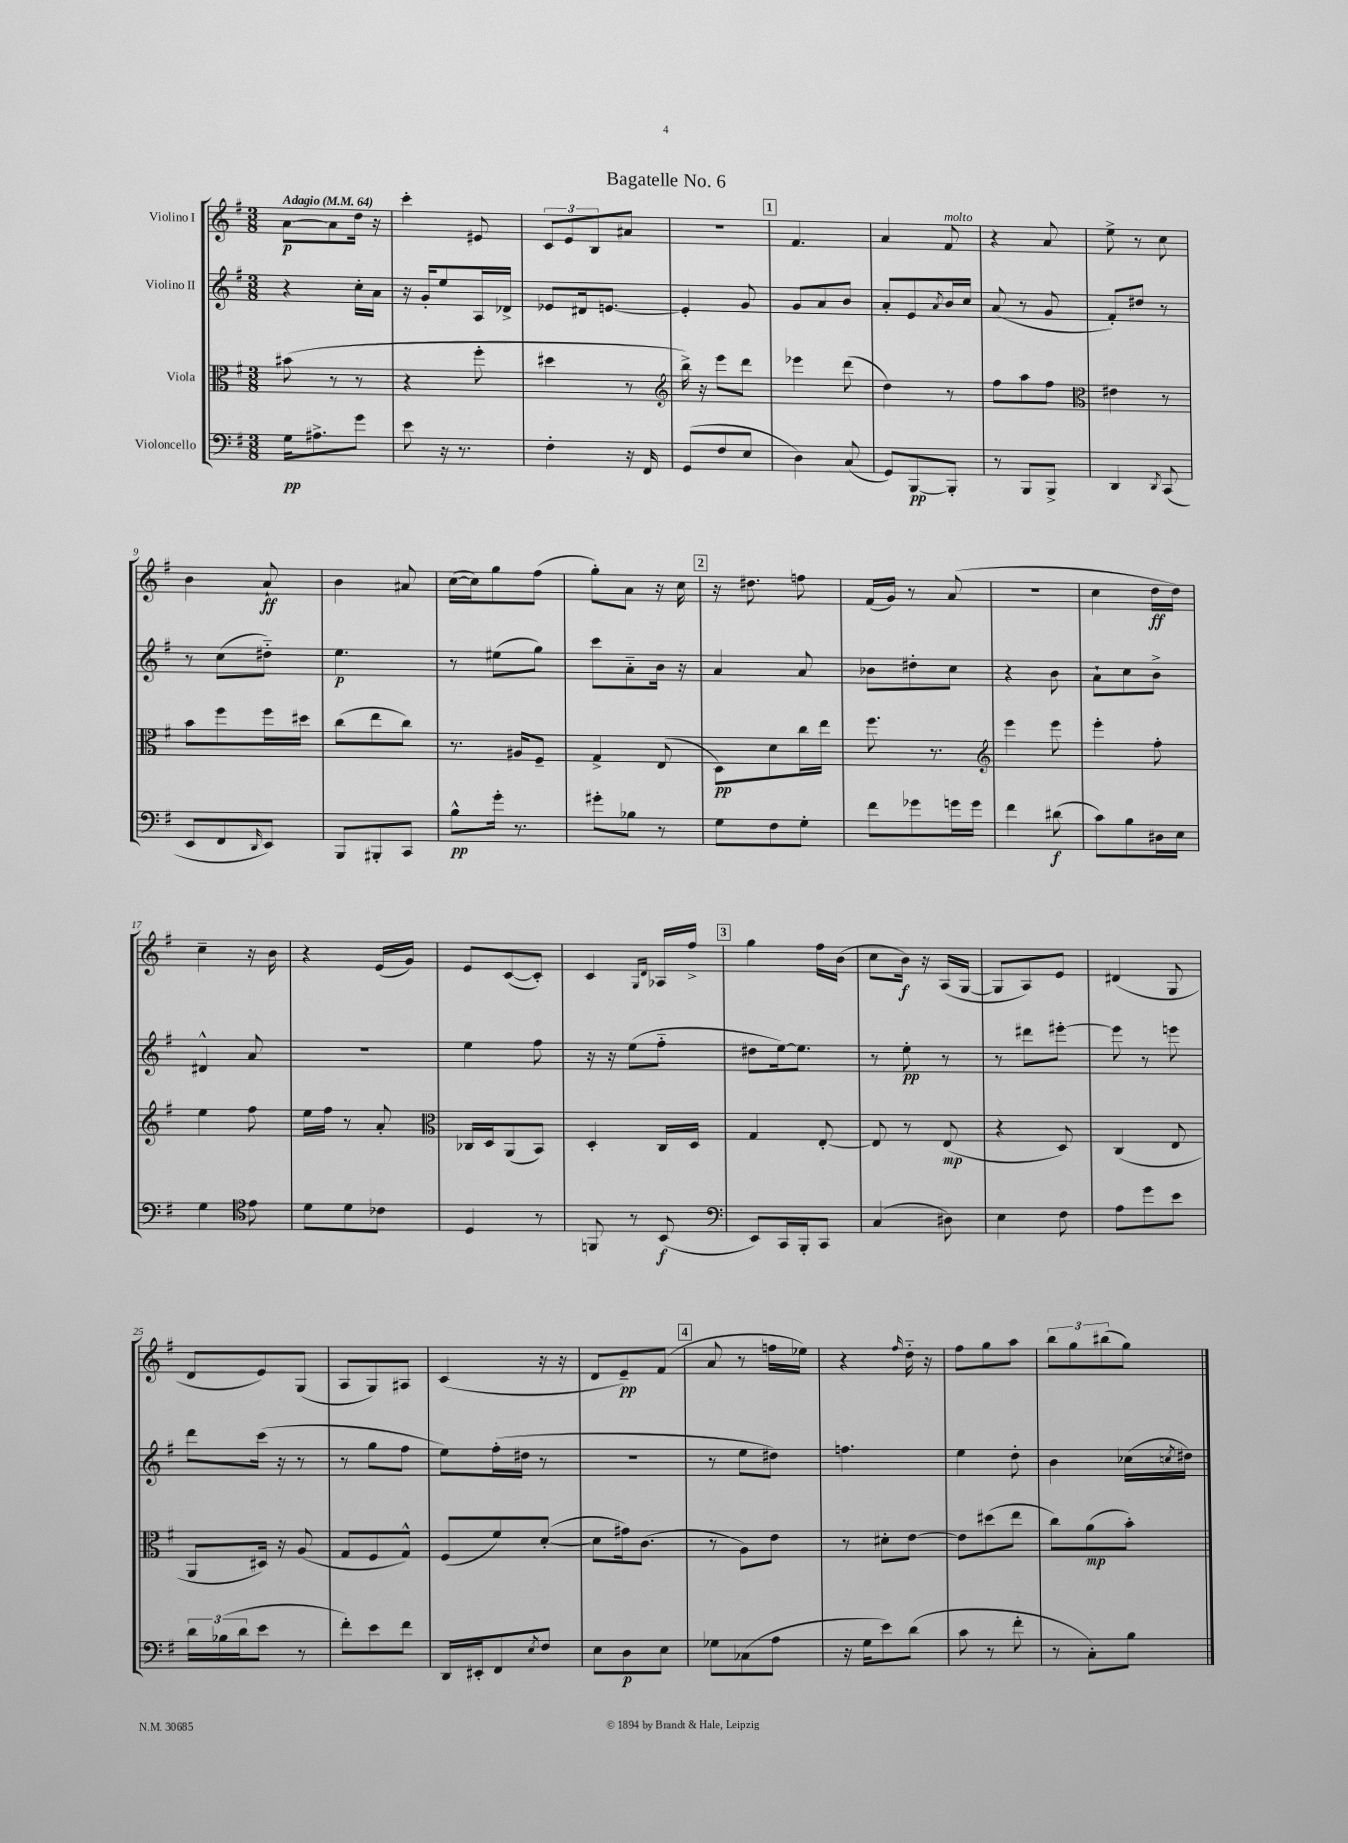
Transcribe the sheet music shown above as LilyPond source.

\header { title = "Bagatelle No. 6" }
<<
\new StaffGroup <<
\new Staff = "s0" \with { instrumentName = "Violino I" } {
    \clef treble \key g \major \numericTimeSignature \time 3/8 \tempo "Adagio" 4 = 64
    a'8~\p a'8 d''16 r16 |
    c'''4-. eis'8 |
    \tuplet 3/2 { c'8 e'8 b8 } ais'8 |
    R4. |
    \mark \markup { \box "1" } fis'4. |
    a'4 fis'8^\markup { \italic "molto" } |
    r4 a'8 |
    e''8-> r8 c''8 |
    b'4 a'8-!\ff |
    b'4 ais'8 |
    c''16~( c''16) g''8 fis''8( |
    g''8-.) a'8 r16 c''16 |
    \mark \markup { \box "2" } r16 dis''8. f''8 |
    fis'16( g'16) r8 a'8( |
    r4. |
    c''4 d''16\ff d''16) |
    c''4-- r16 b'16 |
    r4 e'16( g'16) |
    e'8 c'8~( c'8-.) |
    c'4 \grace { g16 d'16 } aes16 fis''16-> |
    \mark \markup { \box "3" } g''4 fis''16 b'16( |
    c''8 b'16\f) r16 a16( g16~ |
    g8 a8) e'8 |
    dis'4( g8 |
    d'8 e'8) g8( |
    a8 g8) ais8 |
    c'4( r16 r16 |
    d'8 e'8--\pp) fis'8( |
    \mark \markup { \box "4" } a'8 r8 f''16 ees''16) |
    r4 \grace { fis''16 } d''16-_ r16 |
    fis''8 g''8 a''8 |
    \tuplet 3/2 { b''8 g''8 bis''8( } g''8) \bar "|." |
}
\new Staff = "s1" \with { instrumentName = "Violino II" } {
    \clef treble \key g \major \numericTimeSignature \time 3/8
    r4 c''16-. a'16 |
    r16 g'16-. e''8 a16 des'16-> |
    ees'8 dis'16 e'8.~ |
    e'4-. g'8 |
    \mark \markup { \box "1" } g'8 a'8 b'8 |
    a'8-. e'8 \acciaccatura { a'8 } b'16 c''16 |
    a'8( r8 g'8 |
    fis'8-.) dis''8 r8 |
    r8 c''8( dis''8-_) |
    e''4.\p |
    r8 eis''8( g''8) |
    c'''8 a'8-_ b'16 r16 |
    \mark \markup { \box "2" } a'4 a'8 |
    bes'8 dis''8-. c''8 |
    r4 b'8 |
    a'8-! c''8 b'8-> |
    dis'4-^ a'8 |
    R4. |
    e''4 fis''8 |
    r16 r16 e''8( fis''8-_ |
    \mark \markup { \box "3" } dis''8 e''16~) e''8. |
    r8 e''8-.\pp r8 |
    r8 dis'''8 eis'''8~-. |
    eis'''8 r8 e'''8 |
    d'''8 c'''16( r16 r8 |
    r8 g''8 fis''8 |
    e''8) fis''16-.( dis''16 r8 |
    R4. |
    \mark \markup { \box "4" } r8 e''8 dis''8) |
    f''4. |
    e''4 d''8-. |
    b'4 ces''16( \acciaccatura { c''8 } dis''16) \bar "|." |
}
\new Staff = "s2" \with { instrumentName = "Viola" } {
    \clef alto \key g \major \numericTimeSignature \time 3/8
    bis'8( r8 r8 |
    r4 fis''8-. |
    dis''4 r8 |
    \clef treble b''16->) r16 e'''8 d'''8 |
    \mark \markup { \box "1" } ees'''4 d'''8( |
    d''4) r8 |
    fis''8 a''8 fis''8 |
    \clef alto eis'4 r8 |
    b'8 fis''8 fis''16 dis''16 |
    c''8( e''8 c''8) |
    r8. ais16 fis8-- |
    g4-> e8( |
    \mark \markup { \box "2" } d8\pp) d'8 c''16 e''16 |
    fis''8. r8. |
    \clef treble e'''4 e'''8 |
    e'''4-. fis''8-. |
    e''4 fis''8 |
    e''16 fis''16 r8 a'8-. |
    \clef alto ces16 d16 a,8( b,8) |
    d4-. c16 d16 |
    \mark \markup { \box "3" } g4 e8~-. |
    e8 r8 e8\mp( |
    r4 d8) |
    c4( e8 |
    a,8 dis16) r16 a8( |
    g8 fis8 g8-^) |
    fis8( fis'8) d'8~-.( |
    d'8 gis'16) c'8.( |
    \mark \markup { \box "4" } r8 a8) e'8 |
    r8 dis'8-. e'8~ |
    e'8 dis''8( e''8 |
    c''8) a'8\mp( b'8-.) \bar "|." |
}
\new Staff = "s3" \with { instrumentName = "Violoncello" } {
    \clef bass \key g \major \numericTimeSignature \time 3/8
    g16\pp ais8.-> g'8 |
    e'8 r16 r8. |
    fis4-. r16 fis,16 |
    g,8( fis8 e8 |
    \mark \markup { \box "1" } d4) c8( |
    g,8) b,,8~\pp b,,8-. |
    r8 b,,8 b,,8-> |
    d,4 \acciaccatura { d,8 } c,8( |
    e,8 fis,8 \grace { d,16 } e,8) |
    b,,8 bis,,8-. c,8 |
    b8-^\pp g'16-. r8. |
    gis'8-. bes8 r8 |
    \mark \markup { \box "2" } g8 fis8 g8-. |
    fis'8 ges'8 g'16 g'16 |
    fis'4 dis'8\f( |
    c'8) b8 dis16 e16 |
    g4 \clef tenor e'8 |
    d'8 d'8 ces'8 |
    d4 r8 |
    f,8 r8 b,8\f( |
    \mark \markup { \box "3" } \clef bass e,8) c,16 b,,16-. c,8 |
    c4( dis8) |
    e4 fis8 |
    a8 g'8 e'8 |
    \tuplet 3/2 { d'16 bes16( d'16 } e'8 r8 |
    fis'8-.) e'8 fis'8 |
    d,16 eis,16-. fis,8 \acciaccatura { e8 } fis8 |
    e8 d8\p e8 |
    \mark \markup { \box "4" } ges8 ces8( a8 |
    r16 g16 e'8) d'8( |
    c'8 r8 fis'8-. |
    r8 c8-.) b8 \bar "|." |
}
>>
>>
